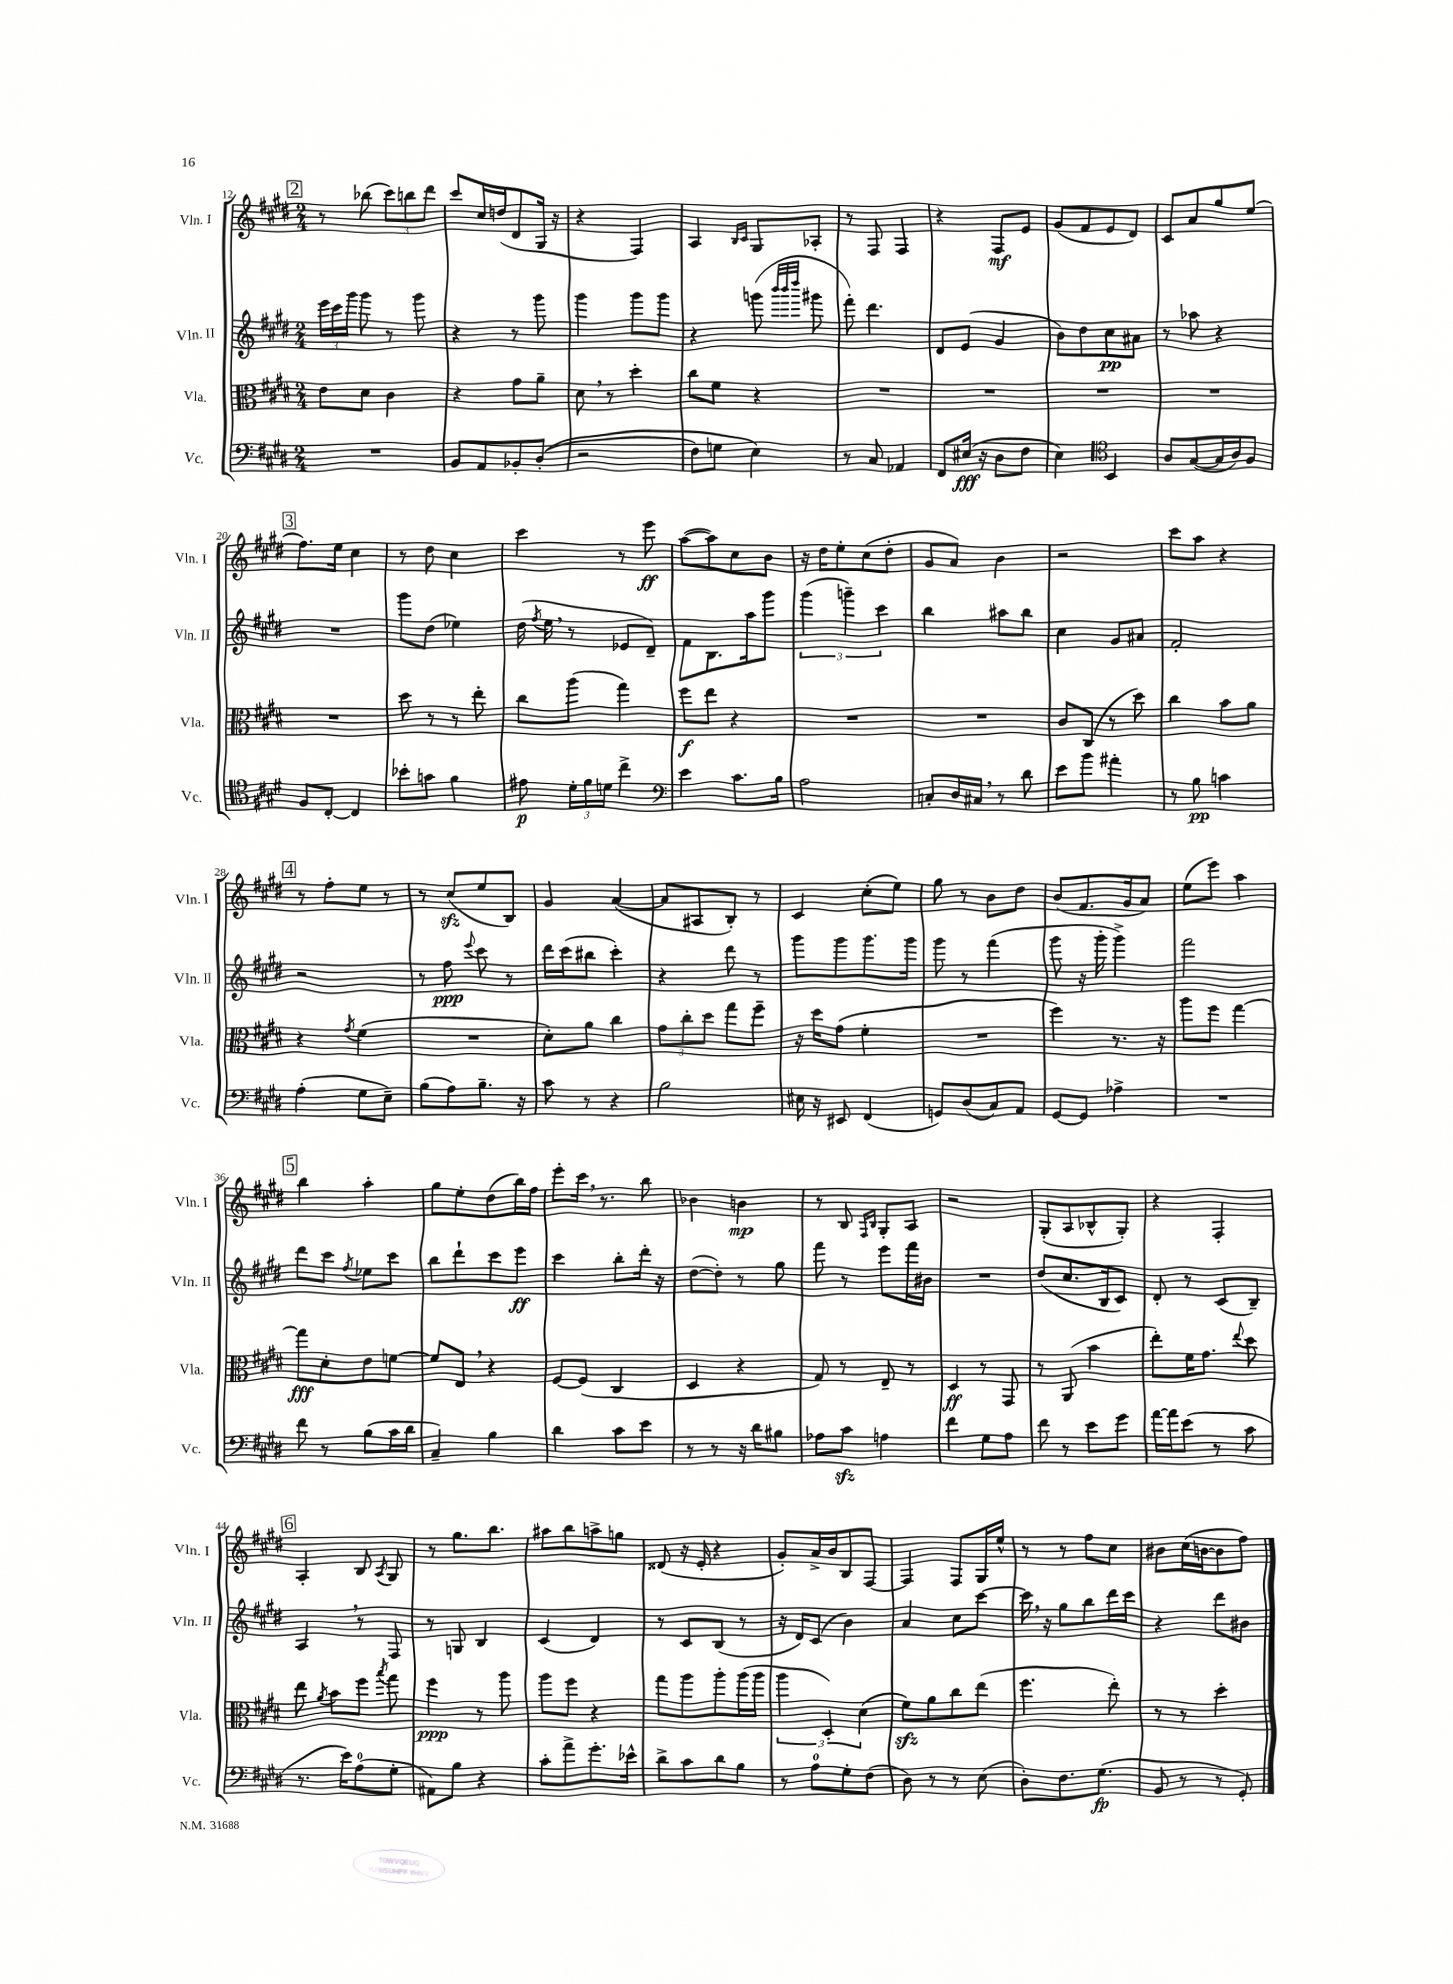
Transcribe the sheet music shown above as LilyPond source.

<<
\new StaffGroup <<
\new Staff = "s0" \with { instrumentName = "Vln. I" shortInstrumentName = "Vln. I" } {
    \clef treble \key e \major \numericTimeSignature \time 2/4
    \autoBeamOff \mark \markup { \box "2" } r8 bes''8( \tuplet 3/2 { cis'''8[) b''8 dis'''8] } |
    cis'''8[ cis''16 d''16( dis'8 gis16] r16 |
    r4 fis4) |
    a4 \grace { b16[ cis'16] } gis8[ aes8]-. |
    r8 fis8 fis4 |
    r4 fis8[\mf e'8] |
    gis'8[( fis'8 e'8 dis'8]) |
    cis'8[ a'8 gis''8 e''8]( |
    \mark \markup { \box "3" } fis''8.[) e''16] cis''4 |
    r8 dis''8 cis''4 |
    cis'''4 r8 e'''8\ff |
    a''8[~( a''8) cis''8 b'8] |
    r16 dis''16[ e''8-. cis''8( dis''8]-. |
    gis'8[ a'8]) b'4 |
    r2 |
    cis'''8[ a''8] r4 |
    \mark \markup { \box "4" } r8 fis''8[-. e''8] r8 |
    r8 cis''8[\sfz( e''8 b8]) |
    gis'4 a'4~( |
    a'8[ ais8 b8]-.) r8 |
    cis'4 cis''8[-.( e''8]) |
    gis''8 r8 b'8[ dis''8] |
    b'8[( fis'8. gis'16 a'8]) |
    e''8[( e'''8]) a''4 |
    \mark \markup { \box "5" } b''4 a''4-. |
    gis''8[ e''8-. dis''8( b''16) fis''16] |
    e'''8[-. cis'''16] \breathe r8. b''8 |
    bes'4 b'4\mp |
    r8 b8 \grace { fis16[ b16] } gis8[-. a8] |
    r2 |
    gis8[-.( a8 bes8-^ gis8]-.) |
    r4 fis4-. |
    \mark \markup { \box "6" } a4-. b8 \acciaccatura { a8 } gis8 |
    r8 gis''8.[ b''8.] |
    ais''8[ b''8 a''8-> g''8] |
    disis'8( r16 e'16-. r4 |
    gis'8[-.) a'16-> b'16 b8 fis8]~ |
    fis4 fis8[ gis16 e''16]-^ |
    r8 r8 fis''8[ cis''8] |
    bis'8[ cis''16( b'16~ b'8 fis''8]) \bar "|." |
}
\new Staff = "s1" \with { instrumentName = "Vln. II" shortInstrumentName = "Vln. II" } {
    \clef treble \key e \major \numericTimeSignature \time 2/4
    \autoBeamOff \mark \markup { \box "2" } \tuplet 3/2 { e'''16[ cis'''16 gis'''16] } gis'''8 r8 gis'''8 |
    r4 r8 gis'''8 |
    gis'''4 gis'''8[ gis'''8] |
    r4 g'''8( \grace { b'''32[ b'''32 dis''''32] } gis'''8 |
    fis'''8-.) dis'''4. |
    dis'8[ e'8]( gis'4 |
    b'8[) dis''8 cis''8\pp ais'8] |
    r8 aes''8 r4 |
    \mark \markup { \box "3" } R2 |
    gis'''8[ dis''8]( ees''4) |
    dis''16( \acciaccatura { fis''8 } e''16 \breathe r8 ees'8[ dis'8]--) |
    fis'8[ b8. a''16 gis'''8] |
    \tuplet 3/2 { gis'''4( g'''4--) cis'''4 } |
    b''4 ais''8[ b''8] |
    cis''4 gis'8[ ais'8] |
    fis'2-. |
    \mark \markup { \box "4" } r2 |
    r8 fis''8\ppp \appoggiatura { e'''8 } cis'''8 r8 |
    dis'''16[ cis'''16( bis''8] cis'''4-.) |
    r4 dis'''8 r8 |
    gis'''8[ gis'''8 gis'''8. gis'''16] |
    gis'''8 r8 fis'''4( |
    gis'''8 r16 gis'''16-. gis'''4->) |
    fis'''2 |
    \mark \markup { \box "5" } dis'''8[ cis'''8] \acciaccatura { fis''8 } ees''8[ cis'''8] |
    b''8[ dis'''8-! cis'''8 e'''8]\ff |
    cis'''4 b''8[-. dis'''16]-. r16 |
    dis''8[~( dis''8]-.) r8 gis''8 |
    fis'''8 r8 e'''8[ fis'''16 bis'16] |
    R2 |
    dis''8[( cis''8. b16 cis'8]) |
    dis'8-. r8 cis'8[( b8]--) |
    \mark \markup { \box "6" } a4 \breathe r8 fis8 |
    r8 g8 b4 |
    cis'4( dis'4) |
    r8 cis'8[ b8]( r8 |
    r16 dis'16[) cis'8]( b'4) |
    a'4 cis''8[ cis'''8]~ |
    cis'''16 \breathe r16 gis''8[ b''8 dis'''16 cis'''16] |
    r4 dis'''8[ bis'8] \bar "|." |
}
\new Staff = "s2" \with { instrumentName = "Vla." shortInstrumentName = "Vla." } {
    \clef alto \key e \major \numericTimeSignature \time 2/4
    \autoBeamOff \mark \markup { \box "2" } e'8[ dis'8] cis'4 |
    r4 gis'8[ a'8]-- |
    dis'8 \breathe r8 dis''4-. |
    cis''8[ fis'8] r4 |
    R2 |
    R2 |
    R2 |
    R2 |
    \mark \markup { \box "3" } R2 |
    dis''8 r8 r8 e''8-. |
    cis''8[ a''8]( gis''4) |
    fis''8[\f e''8] r4 |
    R2 |
    R2 |
    cis'8[ cis8]( r8 dis''8) |
    cis''4 b'8[ a'8] |
    \mark \markup { \box "4" } r4 \acciaccatura { gis'8 } fis'4( |
    R2 |
    dis'8[-.) a'8] cis''4 |
    \tuplet 3/2 { gis'8[ cis''8-. dis''8] } gis''8[ fis''8]-- |
    r16 dis''16[ gis'8]( fis'4-. |
    R2 |
    fis''4) r8. r16 |
    a''8[ fis''8] gis''4~ |
    \mark \markup { \box "5" } gis''8[\fff dis'8-. e'8 f'8]~ |
    f'8[ e8] \breathe r4 |
    fis8[~ fis8]( cis4 |
    dis4 r4 |
    gis8) r8 e8-- r8 |
    dis4\ff r8 gis,8 |
    r8 a,8( b'4 |
    e''8[-.) fis'16 gis'8.] \appoggiatura { e''8 } dis''8 |
    \mark \markup { \box "6" } e''8 \acciaccatura { a'8 } b'8[ fis''8] \acciaccatura { b''8 } gis''8 |
    fis''4\ppp r8 a''8 |
    a''8[ fis''8] r4 |
    gis''8[ a''8 a''8-. a''16( a''16] |
    \tuplet 3/2 { a''4 dis4-.) dis'4( } |
    fis'8[\sfz) a'8 cis''8 e''8]( |
    fis''4. e''8-.) |
    r8 r8 dis''4-. \bar "|." |
}
\new Staff = "s3" \with { instrumentName = "Vc." shortInstrumentName = "Vc." } {
    \clef bass \key e \major \numericTimeSignature \time 2/4
    \autoBeamOff \mark \markup { \box "2" } R2 |
    b,8[ a,8 bes,8-. dis8]-.(\( |
    r2 |
    fis8[) g8] e4\) |
    r8 cis8 aes,4 |
    fis,8[ eis16]\fff( r16 dis8[ fis8] |
    e4) \clef tenor b,4 |
    a8[ gis8~( gis16 a16) fis8] |
    \mark \markup { \box "3" } fis8[ cis8]~-. cis4 |
    bes'8[-. g'8] fis'4 |
    eis'8\p \tuplet 3/2 { dis'16[-. fis'16 d'16] } cis''4-> |
    \clef bass e'4 cis'8.[ b16] |
    a2 |
    c8[-. dis16 cis16] \breathe r8 dis'8 |
    e'8[ b'8] ais'4-. |
    r8 b8\pp c'4 |
    \mark \markup { \box "4" } a4-.( gis8[ e8]--) |
    b8[( a8) b8.]-- r16 |
    cis'8 r8 r4 |
    b2 |
    eis16 r16 eis,8 fis,4( |
    g,8[) dis8( cis8) a,8] |
    gis,8[~ gis,8] aes4-> |
    R2 |
    \mark \markup { \box "5" } fis'8 r8 b8[( cis'16 dis'16] |
    cis4--) b4 |
    dis'4 cis'8[ e'8] |
    r8 r8 r16 dis'16[ bis8] |
    aes8[ cis'8]\sfz a4 |
    fis'4 gis8[ a8] |
    fis'8 r8 e'8[ gis'8] |
    a'16[~ a'16 e'8]( r8 cis'8 |
    \mark \markup { \box "6" } r8. e'16[) a8-0( gis8]-. |
    ais,8[) b8] r4 |
    cis'8[-. a'8-> gis'8.-. ees'16]-^ |
    dis'8[-> cis'8 dis'8 b8] |
    r8 a8[-0 gis8-. fis8]( |
    dis8) r8 r8 e8( |
    dis8[-.) fis8. gis8.]\fp( |
    b,8 r8 r8 gis,8-.) \bar "|." |
}
>>
>>
\layout { \context { \Score currentBarNumber = #12 } }
